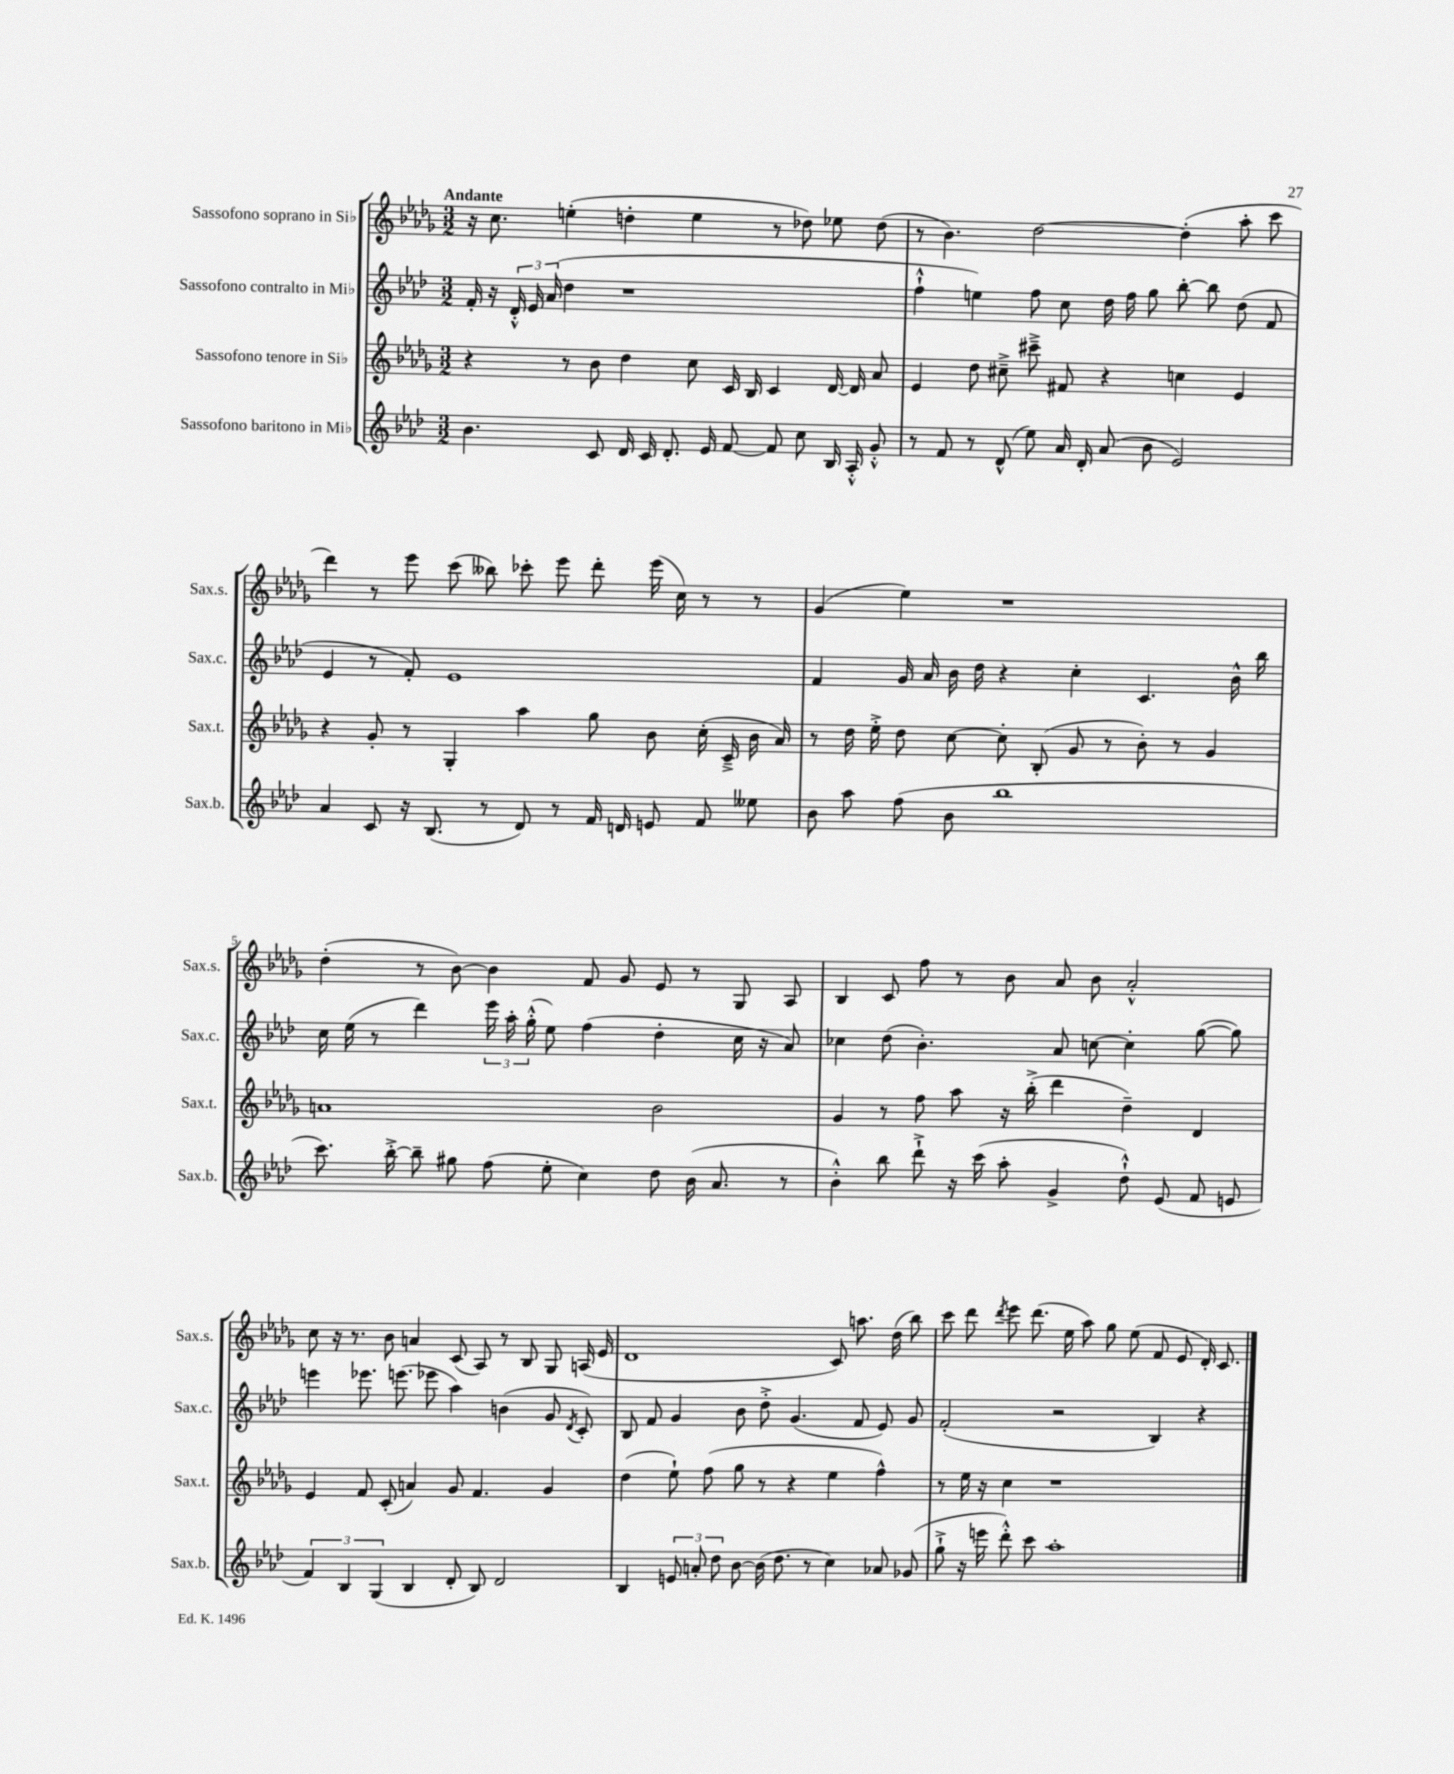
<<
\new StaffGroup <<
\new Staff = "s0" \with { instrumentName = "Sassofono soprano in Sib" shortInstrumentName = "Sax.s." } {
    \clef treble \key des \major \numericTimeSignature \time 3/2 \tempo "Andante"
    \autoBeamOff r16 c''8. e''4-.( d''4-. e''4 r8 des''8) ees''8 des''8( |
    r8 bes'4.) des''2~ des''4-.( aes''8-. c'''8 |
    des'''4) r8 ees'''8 c'''8( beses''8) ces'''8-. ees'''8 des'''8-. ees'''16( c''16) r8 r8 |
    ges'4( ees''4) r1 |
    des''4-.( r8 bes'8~) bes'4 f'8 ges'8 ees'8 r8 ges8 aes8 |
    bes4 c'8 f''8 r8 bes'8 aes'8 bes'8 aes'2-.-^ |
    c''8 r16 r8. bes'8 a'4 c'8( aes8) r8 bes8 ges8 a16( ees'16 |
    des'1 c'8) a''8. des''16( bes''8) |
    c'''8 des'''8 \acciaccatura { des'''8 } ees'''8 des'''8.( ees''16 aes''8) ges''8 ees''8( f'8 ees'8 des'16-.) c'8. \bar "|." |
}
\new Staff = "s1" \with { instrumentName = "Sassofono contralto in Mib" shortInstrumentName = "Sax.c." } {
    \clef treble \key aes \major \numericTimeSignature \time 3/2
    \autoBeamOff f'16-. r16 \tuplet 3/2 { des'16-.-^ ees'16 aes'16( } des''4 r1 |
    f''4-!-^ e''4) f''8 c''8 des''16 f''16 g''8 bes''8~-. bes''8 des''8( f'8 |
    ees'4 r8 f'8-.) ees'1 |
    f'4 g'16 aes'16 bes'16 des''16 r4 c''4-. c'4. bes'16-^ bes''16 |
    c''16 ees''16( r8 des'''4) \tuplet 3/2 { ees'''16 aes''16-. g''16-.-^( } ees''8) f''4( des''4-. c''16 r16 aes'8) |
    ces''4 des''8( bes'4.-.) aes'8 c''8~ c''4-. g''8~( g''8) |
    e'''4 ees'''8. e'''8.( ees'''8 aes''4) b'4( g'8 \acciaccatura { des'8 } c'8-.) |
    bes8 f'8 g'4 bes'8 des''8-.-> g'4.( f'8 ees'8) g'8 |
    f'2-.( r2 bes4) r4 \bar "|." |
}
\new Staff = "s2" \with { instrumentName = "Sassofono tenore in Sib" shortInstrumentName = "Sax.t." } {
    \clef treble \key des \major \numericTimeSignature \time 3/2
    \autoBeamOff r4 r8 bes'8 des''4 c''8 c'16 bes16 c'4 des'16~ des'16 aes'8 |
    ees'4 des''8 cis''8---> cis'''8---> fis'8 r4 c''4 ees'4 |
    r4 ges'8-. r8 ges4-. aes''4 ges''8 bes'8 c''16-.( c'16---> bes'16 aes'16) |
    r8 des''16 ees''16-.-> des''8 c''8~ c''8-. bes8-.( ges'8 r8 bes'8-.) r8 ges'4 |
    a'1 bes'2 |
    ges'4 r8 f''8 aes''8 r16 bes''16-.->( des'''4 des''4--) des'4 |
    ees'4 f'8 c'8-.( a'4) ges'8 f'4. ges'4 |
    des''4( ees''8-!) f''8( ges''8 r8 r4 ees''4 f''4-^) |
    r8 ees''16 r16 c''4 r1 \bar "|." |
}
\new Staff = "s3" \with { instrumentName = "Sassofono baritono in Mib" shortInstrumentName = "Sax.b." } {
    \clef treble \key aes \major \numericTimeSignature \time 3/2
    \autoBeamOff bes'4. c'8 des'16 c'16 des'8.-. ees'16 f'8~ f'8 c''8 bes16 aes16-.-^ g'8-.-^ |
    r8 f'8 r8 des'8-^( ees''8) aes'16 des'16-. aes'8( bes'8 ees'2) |
    aes'4 c'8 r16 bes8.( r8 des'8) r8 f'16 d'16 e'8 f'8 eeses''8 |
    bes'8 aes''8 f''8( bes'8 bes''1 |
    c'''8.) bes''16~-.-> bes''8-- gis''8 f''8( ees''8-. c''4) des''8 bes'16( aes'8. r8 |
    bes'4-.-^) bes''8 des'''8-!-> r16 c'''16( aes''8-. g'4-> des''8-!-^) ees'8( f'8 e'8 |
    \tuplet 3/2 { f'4) bes4 g4( } bes4 des'8-. bes8) des'2 |
    bes4 \tuplet 3/2 { e'8 a'8-. des''8 } bes'8~ bes'16( des''8. r8 c''4) aes'8 ges'8( |
    g''8-!-> r16 e'''16 des'''8-.-^) c'''8 aes''1-. \bar "|." |
}
>>
>>
\layout { \context { \Score \override BarNumber.break-visibility = ##(#f #t #t) barNumberVisibility = #(every-nth-bar-number-visible 5) } }
